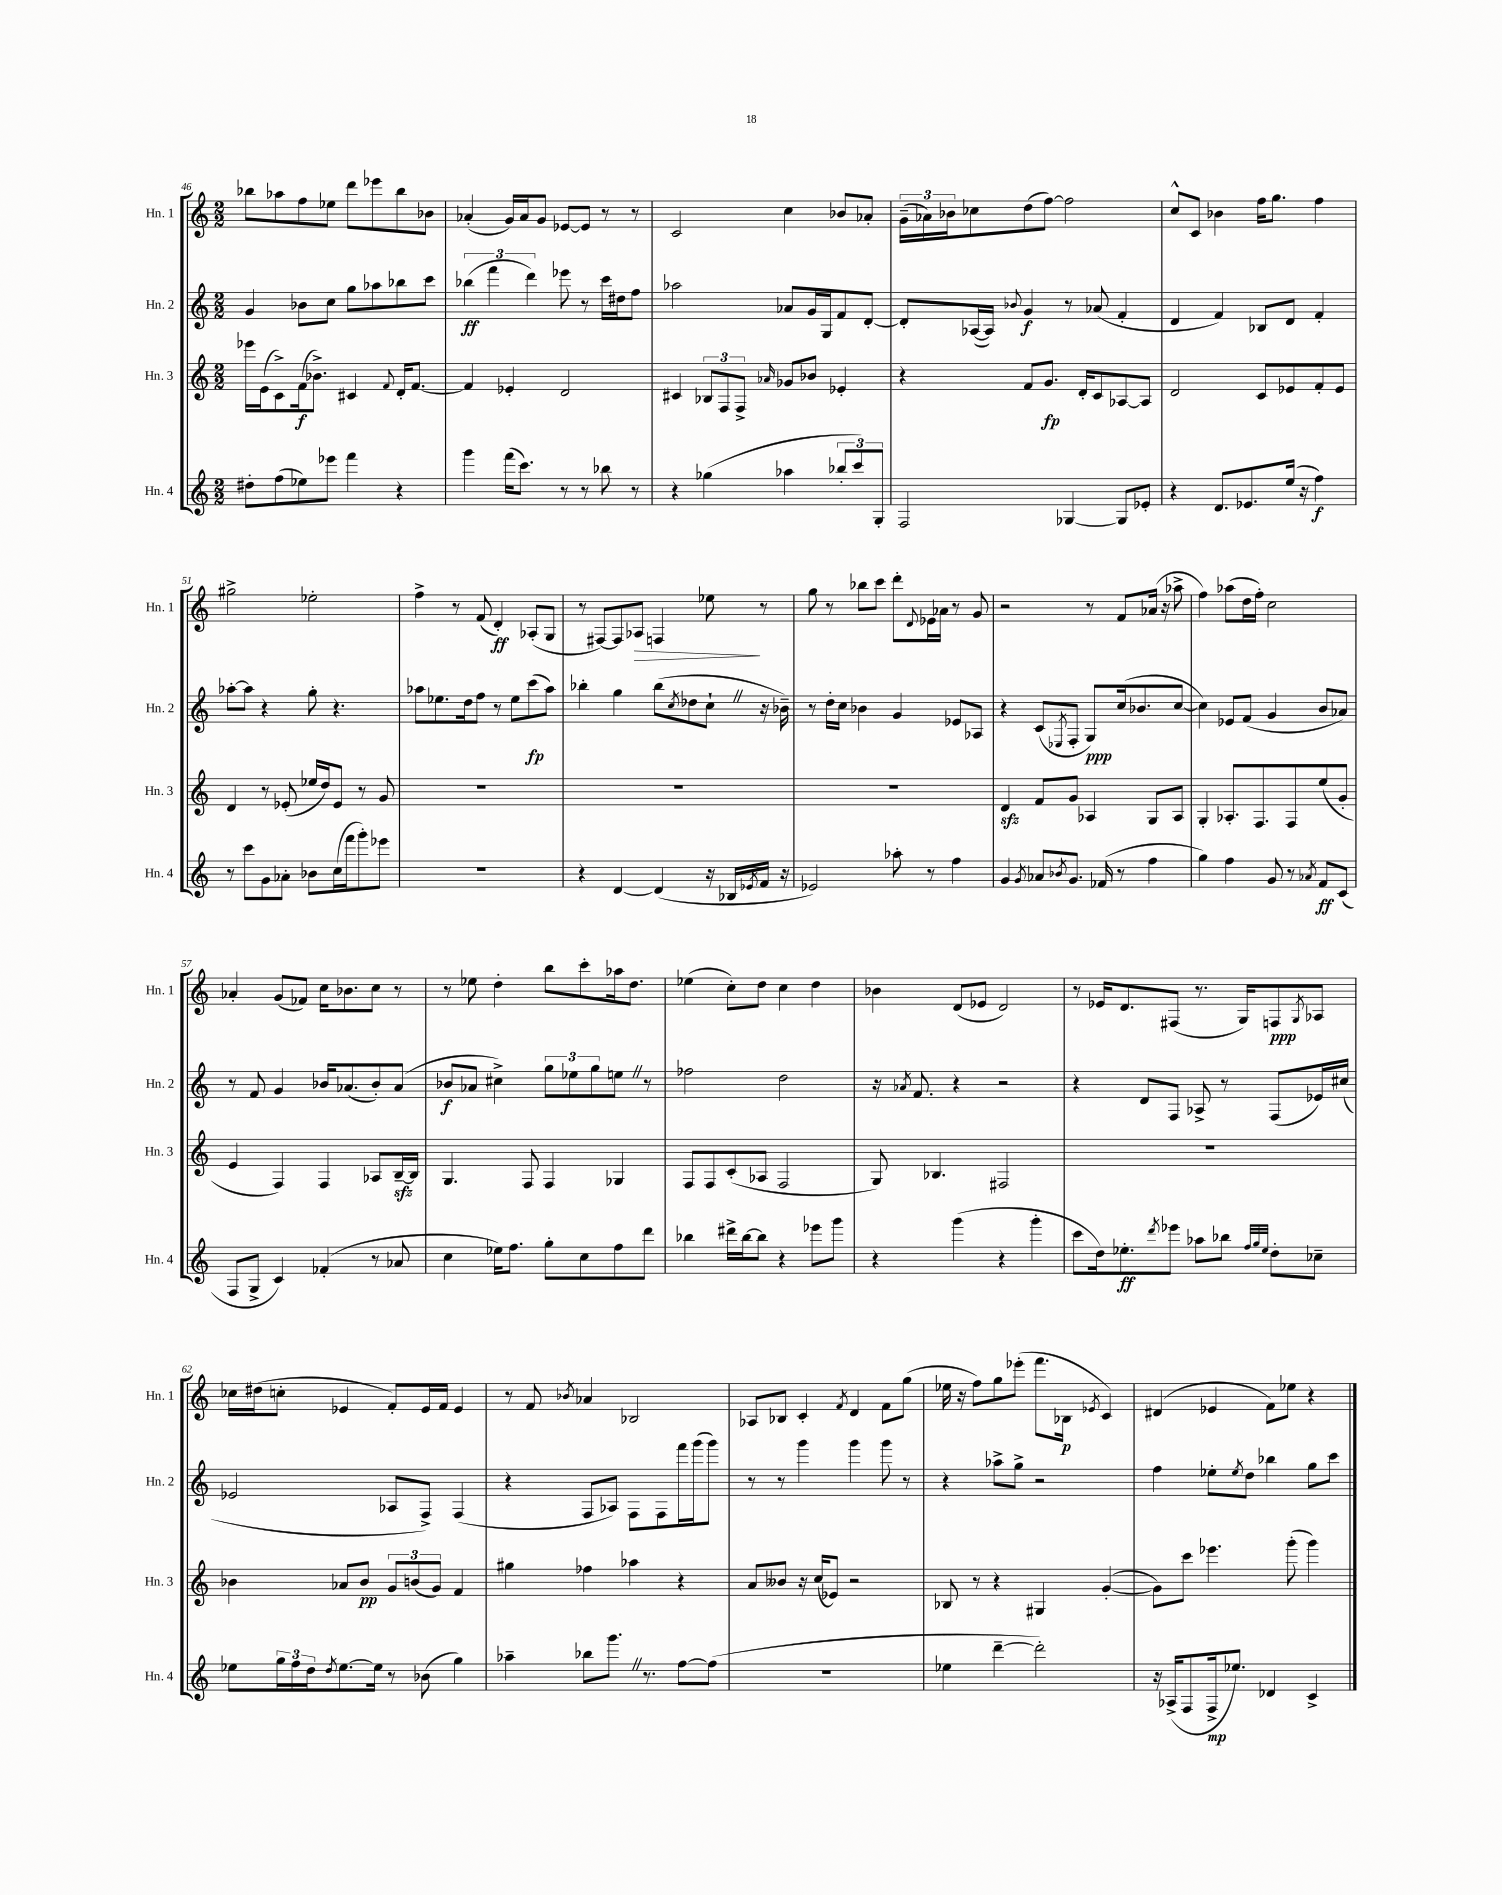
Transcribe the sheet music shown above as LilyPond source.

<<
\new StaffGroup <<
\new Staff = "s0" \with { instrumentName = "Hn. 1" shortInstrumentName = "Hn. 1" } {
    \clef treble \key c \major \numericTimeSignature \time 2/2
    bes''8 aes''8 f''8 ees''8 d'''8 ees'''8 bes''8 bes'8 |
    aes'4-.( g'16) aes'16 g'8 ees'8~ ees'8 r8 r8 |
    c'2 c''4 bes'8 aes'8-. |
    \tuplet 3/2 { g'16--( aes'16) bes'16 } ces''8 d''8( f''8~) f''2 |
    c''8-^ c'8 bes'4 f''16 g''8. f''4 |
    gis''2-> ees''2-. |
    f''4-> r8 f'8( d'4-.\ff) aes8-.( g8 |
    r8 fis8~) fis8 aes8\> f4 ees''8\! r8 |
    g''8 r8 bes''8 c'''8 d'''8-. \appoggiatura { d'8 } ees'16 aes'16 r8 g'8 |
    r2 r8 f'8 aes'16( r16 aes''8-> |
    f''4) aes''8( d''16 f''16-.) c''2 |
    aes'4-. g'8( fes'8) c''16 bes'8. c''8 r8 |
    r8 ees''8 d''4-. b''8 c'''8-. aes''16 d''8. |
    ees''4( c''8-.) d''8 c''4 d''4 |
    bes'4 d'8( ees'8 d'2) |
    r8 ees'16 d'8. fis8( r8. g16) f8\ppp \acciaccatura { g8 } aes8 |
    ces''16 dis''16( c''8-. ees'4 f'8-.) ees'16 f'16 ees'4 |
    r8 f'8 \acciaccatura { bes'8 } aes'4 bes2 |
    aes8 bes8 c'4-. \acciaccatura { f'8 } d'4 f'8 g''8( |
    ees''16 r16 f''8) g''8 ees'''8-.( f'''8. bes16\p \acciaccatura { ees'8 } c'4) |
    dis'4( ees'4 f'8) ees''8 r4 \bar "|." |
}
\new Staff = "s1" \with { instrumentName = "Hn. 2" shortInstrumentName = "Hn. 2" } {
    \clef treble \key c \major \numericTimeSignature \time 2/2
    g'4 bes'8 c''8 g''8 aes''8 bes''8 c'''8 |
    \tuplet 3/2 { bes''4\ff( f'''4 d'''4) } ees'''8 r8 c'''16 dis''16 f''8 |
    aes''2 aes'8 g'16 g16 f'8 d'8~-. |
    d'8-. aes16~( aes16) \appoggiatura { bes'8 } g'4\f r8 aes'8( f'4-. |
    d'4 f'4) bes8 d'8 f'4-. |
    aes''8~-. aes''8 r4 g''8-. r4. |
    aes''8 ees''8. d''16 f''8 r8 ees''8 c'''8\fp( aes''8) |
    bes''4-. g''4 bes''8( \acciaccatura { c''8 } des''8 c''8-! \once \override BreathingSign.text = \markup { \musicglyph "scripts.caesura.straight" } \breathe r16 bes'16--) |
    r8 d''16-. c''16 bes'4 g'4 ees'8 aes8 |
    r4 c'8( \acciaccatura { ees8 } f8-. g8\ppp) c''16( bes'8. c''8~ |
    c''4) ees'8 f'8( g'4 b'8 aes'8) |
    r8 f'8 g'4 bes'16 aes'8.( bes'8-.) aes'8( |
    bes'8\f aes'8 cis''4->) \tuplet 3/2 { g''8 ees''8 g''8 } e''8 \once \override BreathingSign.text = \markup { \musicglyph "scripts.caesura.straight" } \breathe r8 |
    fes''2 d''2 |
    r16 \acciaccatura { aes'8 } f'8. r4 r2 |
    r4 d'8 f8 aes8-> r8 f8( ees'16) cis''16( |
    ees'2 aes8 f8->) f4( |
    r4 f8 aes8) f8 f8 f'''16 g'''16( g'''8) |
    r8 r8 g'''4 g'''4 g'''8 r8 |
    r4 aes''8-> g''8-> r2 |
    f''4 ees''8-. \acciaccatura { ees''8 } d''8 bes''4 g''8 c'''8 \bar "|." |
}
\new Staff = "s2" \with { instrumentName = "Hn. 3" shortInstrumentName = "Hn. 3" } {
    \clef treble \key c \major \numericTimeSignature \time 2/2
    ees'''16 e'16( c'8->) f'16\f( bes'8.->) cis'4 \appoggiatura { f'8 } d'16-. f'8.~ |
    f'4 ees'4-. d'2 |
    cis'4 \tuplet 3/2 { bes8 f8 f8-> } \grace { aes'16 } ges'8 bes'8 ees'4-. |
    r4 f'8 g'8.\fp d'16-. c'8 aes8~ aes8 |
    d'2 c'8 ees'8 f'8-. ees'8 |
    d'4 r8 ees'8-.( ees''16 d''16) ees'8 r8 g'8 |
    R1 |
    R1 |
    R1 |
    d'4\sfz f'8 g'8 aes4 g8 aes8 |
    g4-. aes8.-. f8. f8 e''8( g'8-. |
    e'4 f4) f4 aes8 b16~--\sfz b16 |
    g4. f8 f4 ges4 |
    f8 f8 c'8-.( aes8 f2 |
    g8) bes4. fis2 |
    R1 |
    bes'4 aes'8 bes'8\pp \tuplet 3/2 { g'8 b'8( g'8) } f'4 |
    gis''4 fes''4 aes''4 r4 |
    a'8 beses'8 r16 c''16( ees'8) r2 |
    bes8 r8 r4 gis4 g'4~-.( |
    g'8) c'''8 ees'''4. g'''8-.( g'''4) \bar "|." |
}
\new Staff = "s3" \with { instrumentName = "Hn. 4" shortInstrumentName = "Hn. 4" } {
    \clef treble \key c \major \numericTimeSignature \time 2/2
    dis''8-. f''8( ees''8) ees'''8 f'''4 r4 |
    g'''4 f'''16( c'''8.) r8 r8 bes''8 r8 |
    r4 ges''4( aes''4 \tuplet 3/2 { bes''8-. c'''8) g8-. } |
    f2 ges4~ ges8 ees'8-. |
    r4 d'8. ees'8. e''16( r16 f''4\f) |
    r8 c'''8 g'8 aes'8-. bes'8 c''16( f'''16 g'''8-.) ees'''8 |
    R1 |
    r4 d'4~ d'4( r16 bes16 \acciaccatura { ees'8 } f'16 r16 |
    ees'2) aes''8-. r8 f''4 |
    g'4 \acciaccatura { g'8 } aes'8 \acciaccatura { bes'8 } g'8. fes'16( r8 f''4 |
    g''4) f''4 g'8 r8 \acciaccatura { aes'8 } f'8\ff c'8( |
    f8 g8-> c'4) fes'4-.( r8 aes'8 |
    c''4 ees''16) f''8. g''8-. c''8 f''8 d'''8 |
    bes''4 dis'''16-> bes''16~ bes''8 r4 ees'''8 g'''8 |
    r4 g'''4( r4 g'''4-. |
    c'''8 d''16) ees''8.-.\ff \acciaccatura { d'''8 } ees'''8 aes''8 bes''8 \grace { f''32 g''32 ees''32 } d''8-. ces''8-- |
    ees''8 \tuplet 3/2 { g''16 f''16 d''16 } \acciaccatura { d''8 } ees''8.~ ees''16 r8 bes'8( g''4) |
    aes''4-- bes''8 g'''8. \once \override BreathingSign.text = \markup { \musicglyph "scripts.caesura.straight" } \breathe r8. f''8~ f''8( |
    R1 |
    ees''4 d'''4~-- d'''2-.) |
    r16 aes16->( f8 f16->\mp ees''8.) des'4 c'4-> \bar "|." |
}
>>
>>
\layout { \context { \Score currentBarNumber = #46 } }
